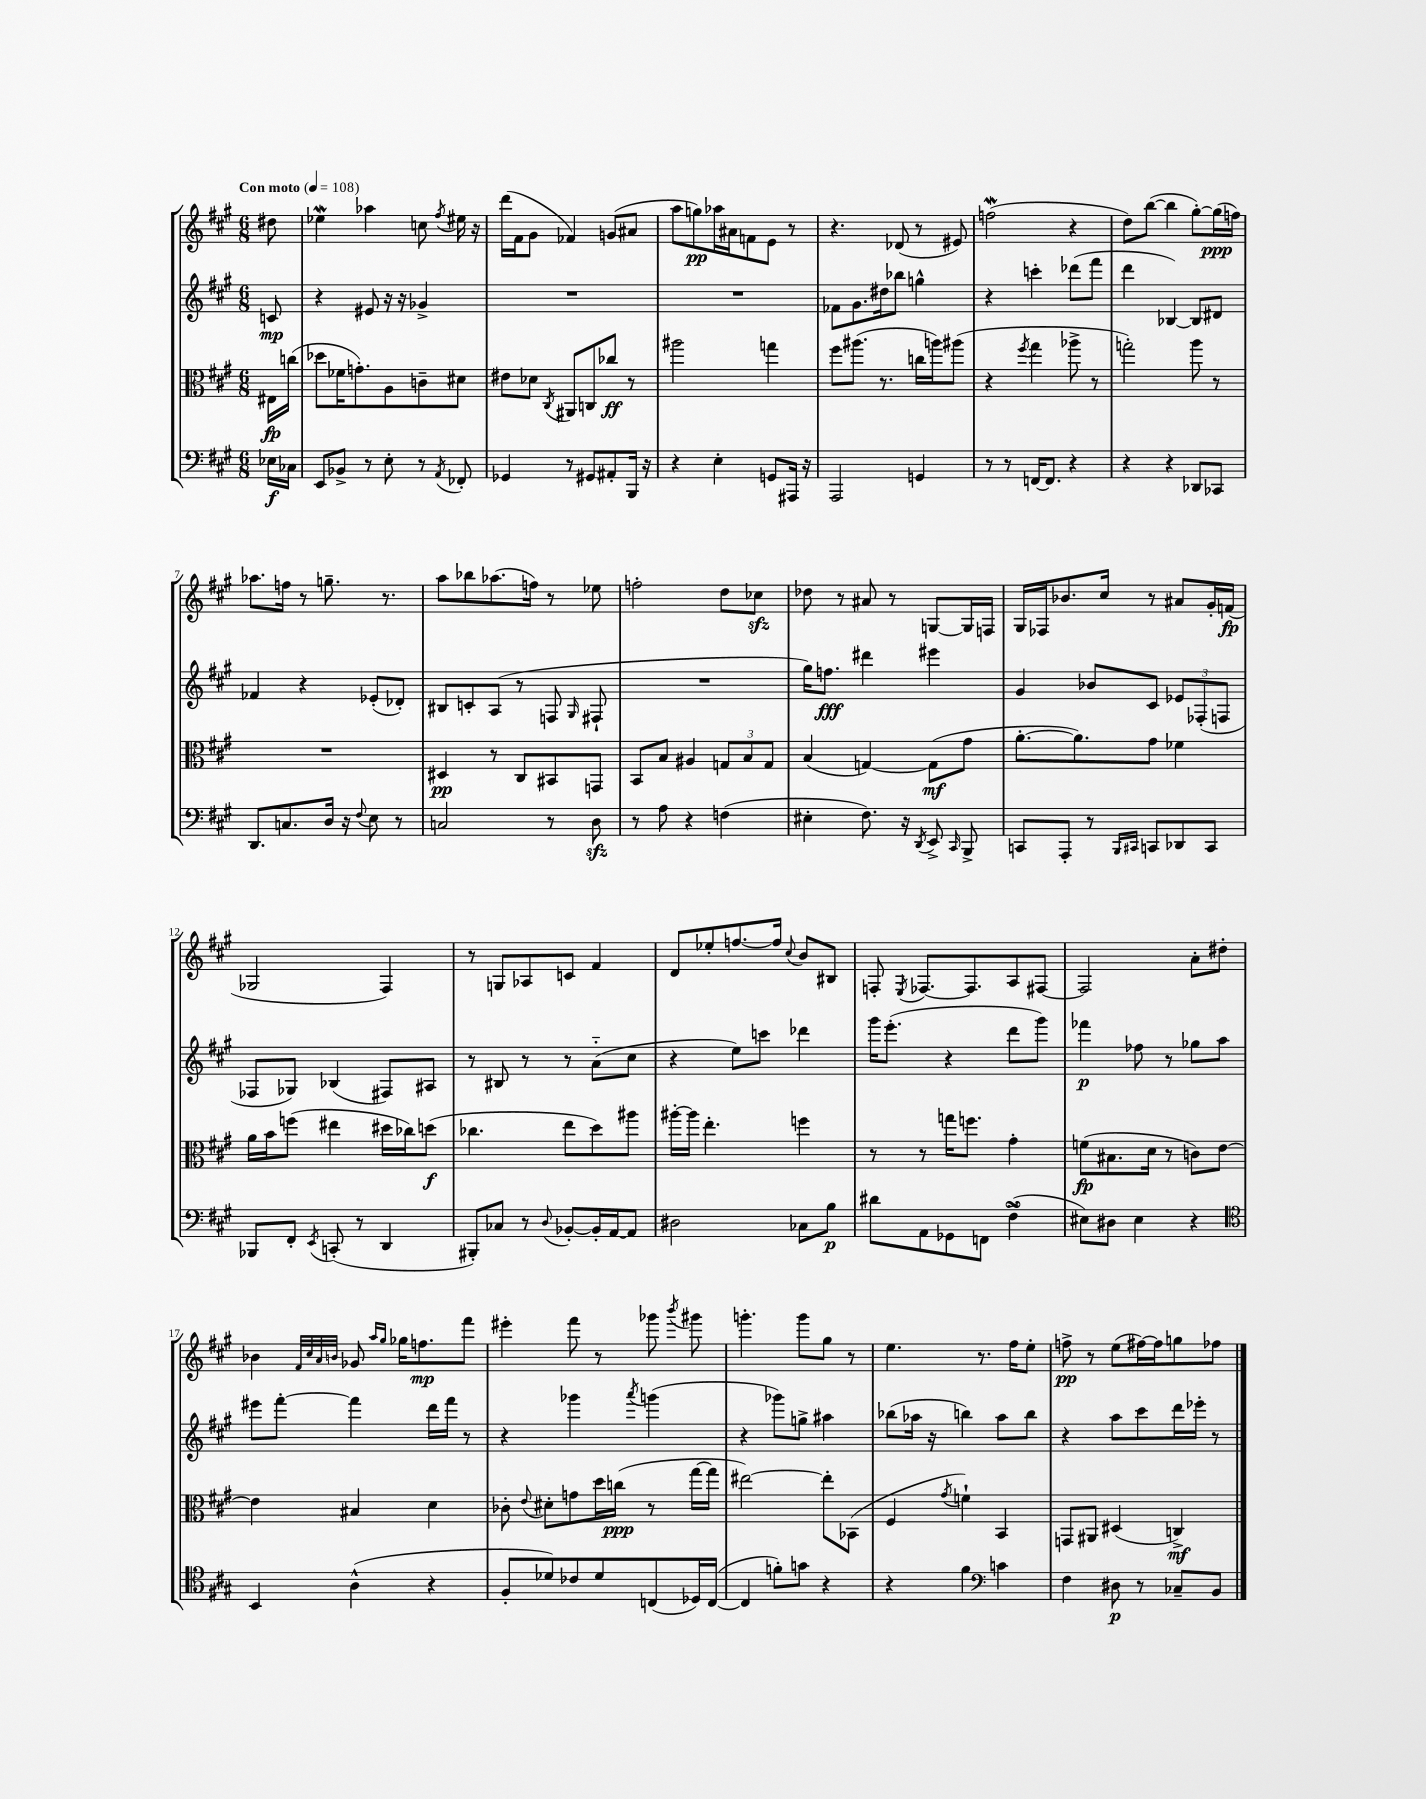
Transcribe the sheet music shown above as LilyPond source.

<<
\new StaffGroup <<
\new Staff = "s0" {
    \clef treble \key a \major \numericTimeSignature \time 6/8 \partial 8 \tempo "Con moto" 4 = 108
    \autoBeamOff dis''8 |
    ees''4\mordent aes''4 c''8 \acciaccatura { fis''8 } eis''16 r16 |
    d'''16[( fis'16 gis'8] fes'4) g'8[( ais'8] |
    a''8[ g''8\pp) aes''16 ais'16 f'8 e'8] r8 |
    r4. des'8( r8 eis'8) |
    f''2\mordent( r4 |
    d''8[) b''8]~( b''4 gis''8[~-.) gis''16\ppp( f''16]) |
    aes''8.[ f''16] r8 g''8.-- r8. |
    a''8[ bes''8 aes''8.( f''16]) r8 ees''8 |
    f''2-. d''8[ ces''8]\sfz |
    des''8 r8 ais'8 r8 g8[~ g16 f16] |
    gis16[ fes16 bes'8. cis''16] r8 ais'8[ gis'16-. f'16]\fp( |
    ges2 fis4) |
    r8 g8[ aes8 c'8] fis'4 |
    d'8[ ees''8-. f''8.~ f''16] \appoggiatura { cis''8 } b'8[ bis8] |
    f8-. \acciaccatura { e8 } fes8.[~ fes8. a8 fis8]~ |
    fis2 a'8[-. dis''8]-. |
    bes'4 \grace { fis'32[ cis''32 a'32 b'32] } ges'8 \grace { a''16[ gis''16] } ges''16[ f''8.\mp fis'''8] |
    eis'''4-. fis'''8 r8 ges'''8 \acciaccatura { b'''8 } gis'''8 |
    g'''4.-. g'''8[ gis''8] r8 |
    e''4. r8. fis''16[ e''8]-. |
    f''8->\pp r8 e''8[( fis''16~) fis''16 g''8 fes''8] \bar "|." |
}
\new Staff = "s1" {
    \clef treble \key a \major \numericTimeSignature \time 6/8 \partial 8
    \autoBeamOff c'8\mp |
    r4 eis'8 r16 r16 ges'4-> |
    R2. |
    R2. |
    fes'8[ gis'8. dis''16 bes''8] g''4-^ |
    r4 c'''4-. des'''8[( fis'''8] |
    d'''4 bes4~) bes8[ dis'8] |
    fes'4 r4 ees'8[-.( des'8]-.) |
    bis8[ c'8-. a8]( r8 f8 \grace { gis16 } fis8-! |
    R2. |
    gis''16[) f''8.]\fff dis'''4 eis'''4 |
    gis'4 bes'8[ cis'8] \tuplet 3/2 { ees'8[ fes8-.( f8] } |
    fes8[ ges8]) bes4( fis8[) ais8] |
    r8 bis8 r8 r8 a'8[-_( cis''8] |
    r4 e''8[) c'''8] des'''4 |
    gis'''16[ e'''8.]-.( r4 d'''8[ gis'''8]) |
    fes'''4\p fes''8 r8 ges''8[ a''8] |
    eis'''8[ fis'''8]~-. fis'''4 d'''16[ fis'''16] r8 |
    r4 ges'''4 \acciaccatura { a'''8 } g'''4( |
    r4 ges'''8[) g''8]-> ais''4 |
    bes''8[( aes''16] r16 b''4) aes''8[ b''8] |
    r4 a''8[ cis'''8 d'''16 ees'''16]-. r8 \bar "|." |
}
\new Staff = "s2" {
    \clef alto \key a \major \numericTimeSignature \time 6/8 \partial 8
    \autoBeamOff eis16[\fp c''16]( |
    des''8[ fes'16 g'8.-.) a8 c'8-- dis'8] |
    eis'8[ des'8] \acciaccatura { cis8 } ais,8[ c8 ces''8]\ff r8 |
    ais''2 g''4 |
    fis''8[ ais''8.]( r8. c''16[ a''16) ais''8]( |
    r4 \acciaccatura { fis''8 } gis''4 aes''8-> r8 |
    g''2-.) a''8 r8 |
    R2. |
    dis4\pp r8 cis8[ bis,8 g,8] |
    b,8[ b8] ais4 \tuplet 3/2 { g8[ b8 g8] } |
    b4( g4~) g8[\mf( gis'8] |
    a'8.[~-. a'8.) gis'8] fes'4 |
    a'16[ b'16 f''8]( eis''4 dis''16[ ces''16) d''8]\f( |
    ces''4. e''8[ d''8) ais''8] |
    ais''16[~-. ais''16] e''4.-. f''4 |
    r8 r8 g''16[ f''8.] gis'4-. |
    f'8[\fp( bis8. d'16] r8 c'8[) e'8]~ |
    e'4 bis4 d'4 |
    ces'8-. \appoggiatura { e'8 } dis'8[-. g'8 d''16 c''16]\ppp( r8 gis''16[~ gis''16] |
    eis''2~) eis''8[-. bes,8]( |
    fis4 \acciaccatura { gis'8 } f'4-!) b,4 |
    g,8[ ais,8] dis4( c4->\mf) \bar "|." |
}
\new Staff = "s3" {
    \clef bass \key a \major \numericTimeSignature \time 6/8 \partial 8
    \autoBeamOff ees16[\f ces16] |
    e,8[ bes,8]-> r8 e8-. r8 \acciaccatura { a,8 } fes,8-. |
    ges,4 r8 gis,8[ ais,8-. b,,16] r16 |
    r4 e4-. g,8[ ais,,16] r16 |
    a,,2 g,4 |
    r8 r8 f,16[~ f,8.] r4 |
    r4 r4 des,8[ ces,8] |
    d,8.[ c8. d16] r16 \appoggiatura { fis8 } e8 r8 |
    c2 r8 d8\sfz |
    r8 a8 r4 f4( |
    eis4-. fis8.) r16 \acciaccatura { d,8 } e,8-> \grace { cis,16 } b,,8-> |
    c,8[ a,,8]-. r8 \grace { b,,16[ cis,16] } c,8[ des,8 c,8] |
    bes,,8[ fis,8]-. \acciaccatura { e,8 } c,8-.( r8 d,4 |
    bis,,8[-.) ces8] r8 \appoggiatura { d8 } bes,8[~-. bes,16-. a,16~ a,8] |
    dis2 ces8[ b8]\p |
    dis'8[ a,8 ges,8 f,8] fis4->\turn( |
    eis8[) dis8] eis4 r4 |
    \clef tenor b,4 a4-^( r4 |
    fis8[-. des'8) ces'8 des'8 c8( des16) c16]~( |
    c4 f'8[-.) g'8] r4 |
    r4 fis'4 \clef bass c'4 |
    fis4 dis8\p r8 ces8[-- b,8] \bar "|." |
}
>>
>>
